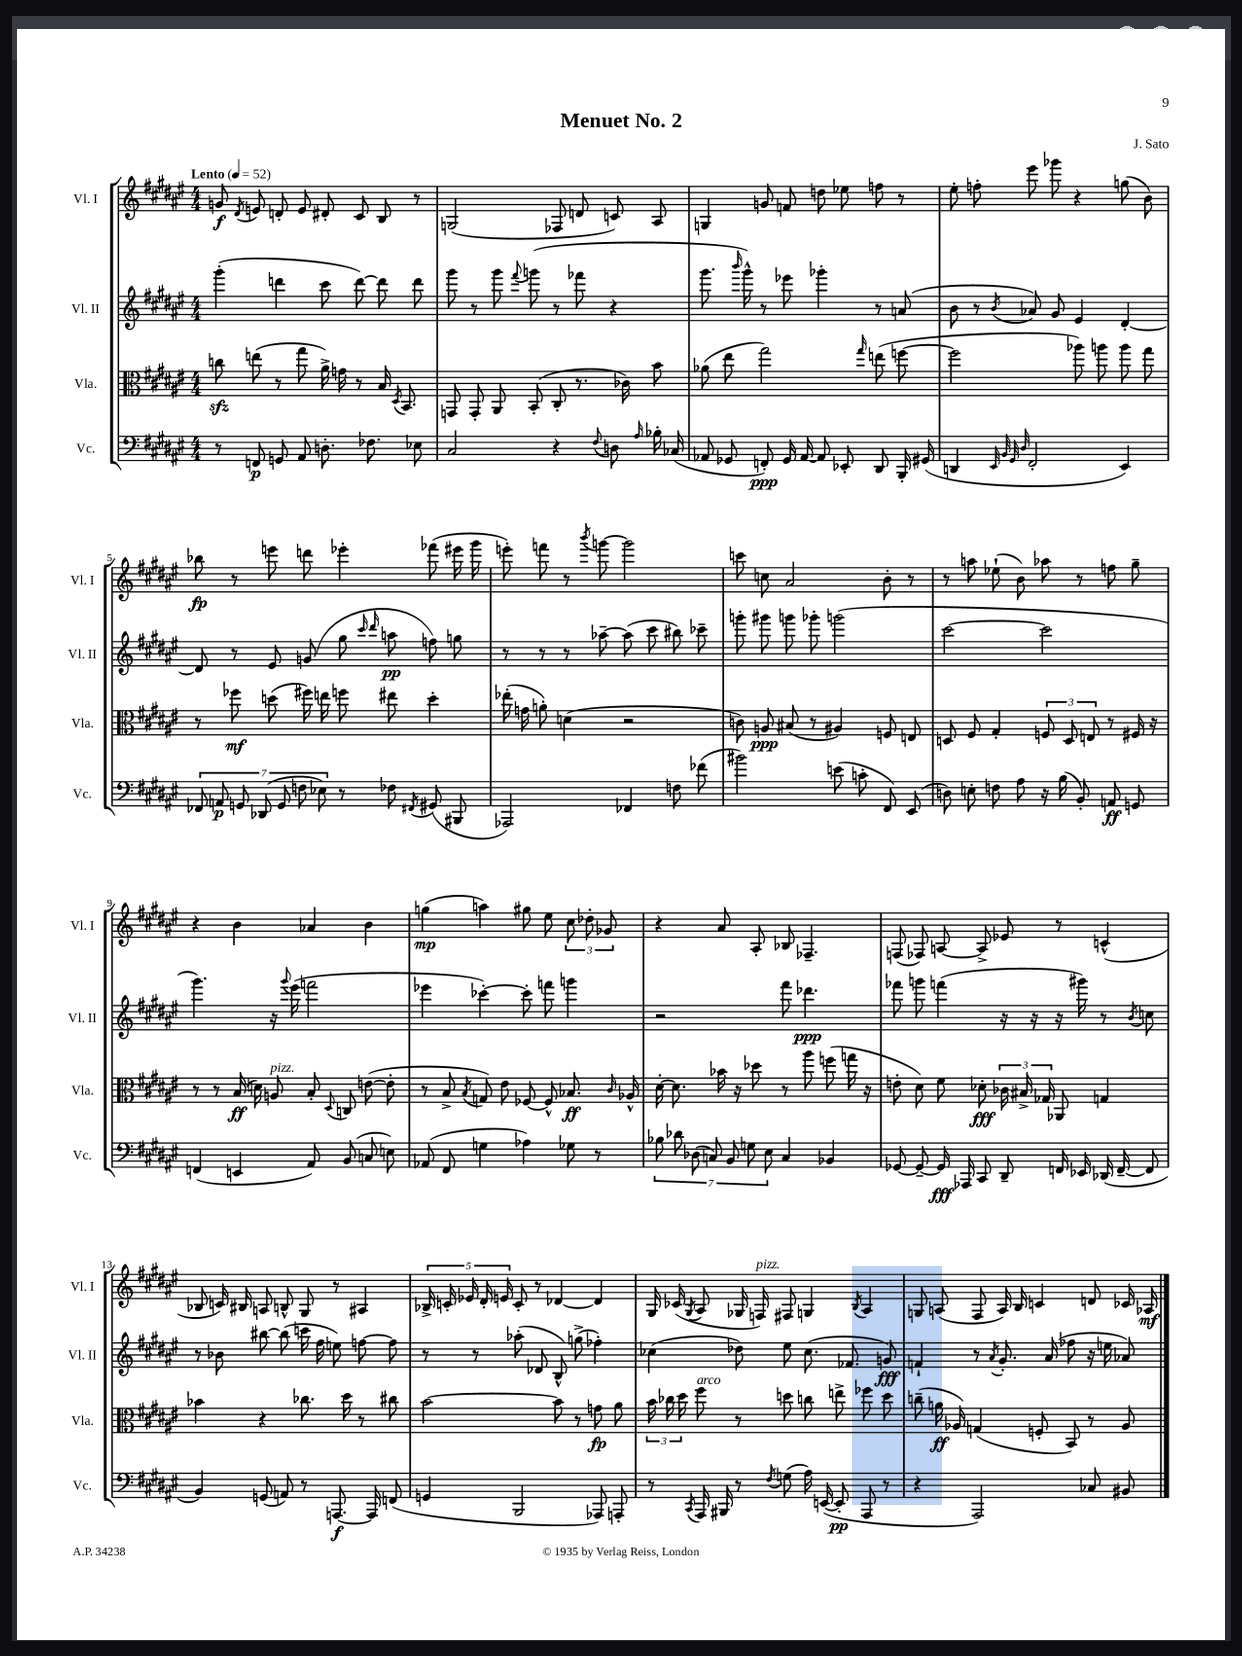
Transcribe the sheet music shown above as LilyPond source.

\header { title = "Menuet No. 2" composer = "J. Sato" }
<<
\new StaffGroup <<
\new Staff = "s0" \with { instrumentName = "Vl. I" shortInstrumentName = "Vl. I" } {
    \clef treble \key fis \major \numericTimeSignature \time 4/4 \tempo "Lento" 4 = 52
    \autoBeamOff g'8\f \acciaccatura { dis'8 } e'8 d'8-. e'8 dis'8-. cis'8 b8 r8 |
    g2( fes8 d'8 c'8) ais8 |
    g4 g'8 f'8 d''8 ees''8 f''8 r8 |
    eis''8-. f''8-. eis'''8 ges'''8 r4 g''8( b'8) |
    bes''8\fp r8 e'''8 d'''8 ees'''4-. fes'''8( eis'''16 gis'''16 |
    e'''8-.) f'''8 r8 \acciaccatura { b'''8 } g'''8~ g'''2 |
    c'''8 c''8 ais'2 b'8-. r8 |
    r8 a''8 ees''8-!( b'8) aes''8 r8 f''8 gis''8-- |
    r4 b'4 aes'4 b'4 |
    g''4\mp( a''4) gis''8 eis''8 \tuplet 3/2 { cis''8 des''8-. ges'8 } |
    r4 ais'8 ais8-. bes8 fes4.-- |
    f8( fes8) a8~ a8-> ees'8 r8 c'4-^( |
    bes8 c'16) bis16 a8 b8-^ gis8 r8 ais4 |
    \tuplet 5/4 { bes16-> c'16-. ees'16 dis'16-. e'16 } c'8-. r8 des'4~ des'4 |
    gis16 ces'16( \acciaccatura { gis8 } ais8 ges16 f16^\markup { \italic "pizz." }) fis8 g4 \acciaccatura { b8 } ais4 |
    g8 a8( fis8 a16) b16 c'4 d'8 ces'16 aes16\mf \bar "|." |
}
\new Staff = "s1" \with { instrumentName = "Vl. II" shortInstrumentName = "Vl. II" } {
    \clef treble \key fis \major \numericTimeSignature \time 4/4
    \autoBeamOff gis'''4-.( d'''4 cis'''8 d'''8~) d'''8 d'''8 |
    gis'''8 r8 gis'''8 \appoggiatura { fis'''8 } g'''8( r8 fes'''8 r4 |
    gis'''8. \grace { b'''16 } gis'''16-^) r8 ees'''8 ges'''4-. r8 a'8( |
    b'8 r8 \acciaccatura { b'8 } aes'8) gis'8 eis'4 dis'4~-. |
    dis'8 r8 eis'8 g'8( gis''8 \grace { cis'''16 dis'''16 } a''8\pp f''8) g''8 |
    r8 r8 r8 aes''8~-- aes''8( cis'''8 bis''8) ces'''8-- |
    g'''8-. gis'''8 g'''8 ges'''8-. g'''2( |
    cis'''2~ cis'''2 |
    gis'''4.) r16 \appoggiatura { gis'''8 } eis'''16( f'''2 |
    ees'''4 ces'''4~-.) ces'''8-. f'''8 g'''4 |
    r2 fis'''8 des'''4.\ppp |
    fes'''8 g'''8 f'''4( r16 r16 r16 gis'''16) r8 \acciaccatura { b'8 } c''8 |
    r8 bes'8 bis''8~ bis''8( c'''16 fis''16 e''8) f''8~ f''8 |
    r8 r8 aes''8-.( des'8 b8-^) g''8->( fes''4-.) |
    ces''4( des''8) eis''8 ces''8.( fes'8. g'8\fff) |
    f'4-! r8 \acciaccatura { ais'8 } gis'8.-. ais'16( fes''8 r16 e''16 aes'8) \bar "|." |
}
\new Staff = "s2" \with { instrumentName = "Vla." shortInstrumentName = "Vla." } {
    \clef alto \key fis \major \numericTimeSignature \time 4/4
    \autoBeamOff c''8\sfz e''8( r8 gis''8 ais'16->) g'16 r8 b16 \acciaccatura { dis8 } b,8. |
    g,8 g,8-. ais,8 b,8-.( cis8-. r8. ces'16) b'8 |
    aes'8( eis''8 gis''2) \grace { gis''16 } e''8( f''8~ |
    f''2 aes''8) a''8 a''8 gis''8 |
    r8 fes''8\mf d''8( fis''16) e''16 f''8 eis''8 d''4-. |
    ees''16-.( g'16 a'8-.) d'4( r2 |
    c'8) a8\ppp bis8( r8 ais4) f8 e8 |
    d8 fis8 gis4-. \tuplet 3/2 { f8 d8 e8 } r8 fis16 r16 |
    r8 r8 b16\ff( d'16) a8^\markup { \italic "pizz." } b8-. \appoggiatura { dis8 } c8 e'8~( e'8-. |
    r8 b8-> \acciaccatura { b8 } g8) eis'8 fes8~ fes8-^ bes8.\ff \grace { cis'16 } aes16-^ |
    dis'16~-. dis'8. bes'16 r16 des''8 r8 ais''8 f''8( g''16 r16 |
    e'8-. dis'8) fis'8 des'8-.\fff \tuplet 3/2 { ces'16 bis16-> ges16 } aes,8 g4 |
    bes'4 r4 ces''8. dis''16 r8 cis''8 |
    b'2~ b'8 r8 g'8\fp ais'8 |
    \tuplet 3/2 { b'16 ces''16 dis''16 } fis''8^\markup { \italic "arco" } r8 d''8 c''8 e''8-> fes''8 d''8 |
    c''8--( a'16\ff aes16) g4( f8-. b,8) r8 aes8 \bar "|." |
}
\new Staff = "s3" \with { instrumentName = "Vc." shortInstrumentName = "Vc." } {
    \clef bass \key fis \major \numericTimeSignature \time 4/4
    \autoBeamOff r8 f,8\p g,8 ais,8 d8.-. fes8. ees8 |
    cis2 r4 \appoggiatura { fis8 } d8 \grace { ais16 } bes16-. ces16( |
    aes,8 ges,8 f,8-.\ppp) ges,16 aes,16~ aes,8 ees,8-. dis,8 b,,16-. gis,16( |
    d,4 \grace { eis,32 b,32 gis,32 dis32 } fis,2-. eis,4) |
    \tuplet 7/4 { fes,8 a,8\p g,8 des,8( g,8 f8 ees8) } r8 fes8 \acciaccatura { fis,8 } gis,8( bis,,8 |
    aes,,2) fes,4 f8 fes'8( |
    bis'2) e'8( c'8-. fis,8) eis,8( |
    d8) e8-. f8 ais8 r16 b16( b,8-.) a,8\ff g,8 |
    f,4( e,4 ais,8) b,8( c8 e8) |
    aes,8( fis,8 g4 aes4) ges8 r8 |
    \tuplet 7/4 { bes8 des'8 des8( c8) b,8 g8 eis8 } c4 bes,4 |
    ges,8~ ges,8~-- ges,16\fff aes,,16 cis,8 dis,8-- f,16 ees,16 des,16( f,16~-- f,8 |
    b,4) g,8( a,8) r8 a,,8.~\f a,,16 f,8( |
    g,4 b,,2 aes,,8) a,,8-. |
    r8 \acciaccatura { cis,8 } ais,,16 bis,,16 r8 \acciaccatura { fis8 } g8( ais16) e,16~( e,8-.\pp ais,,8 r8 |
    r4 ais,,2) ces8 bis,8 \bar "|." |
}
>>
>>
